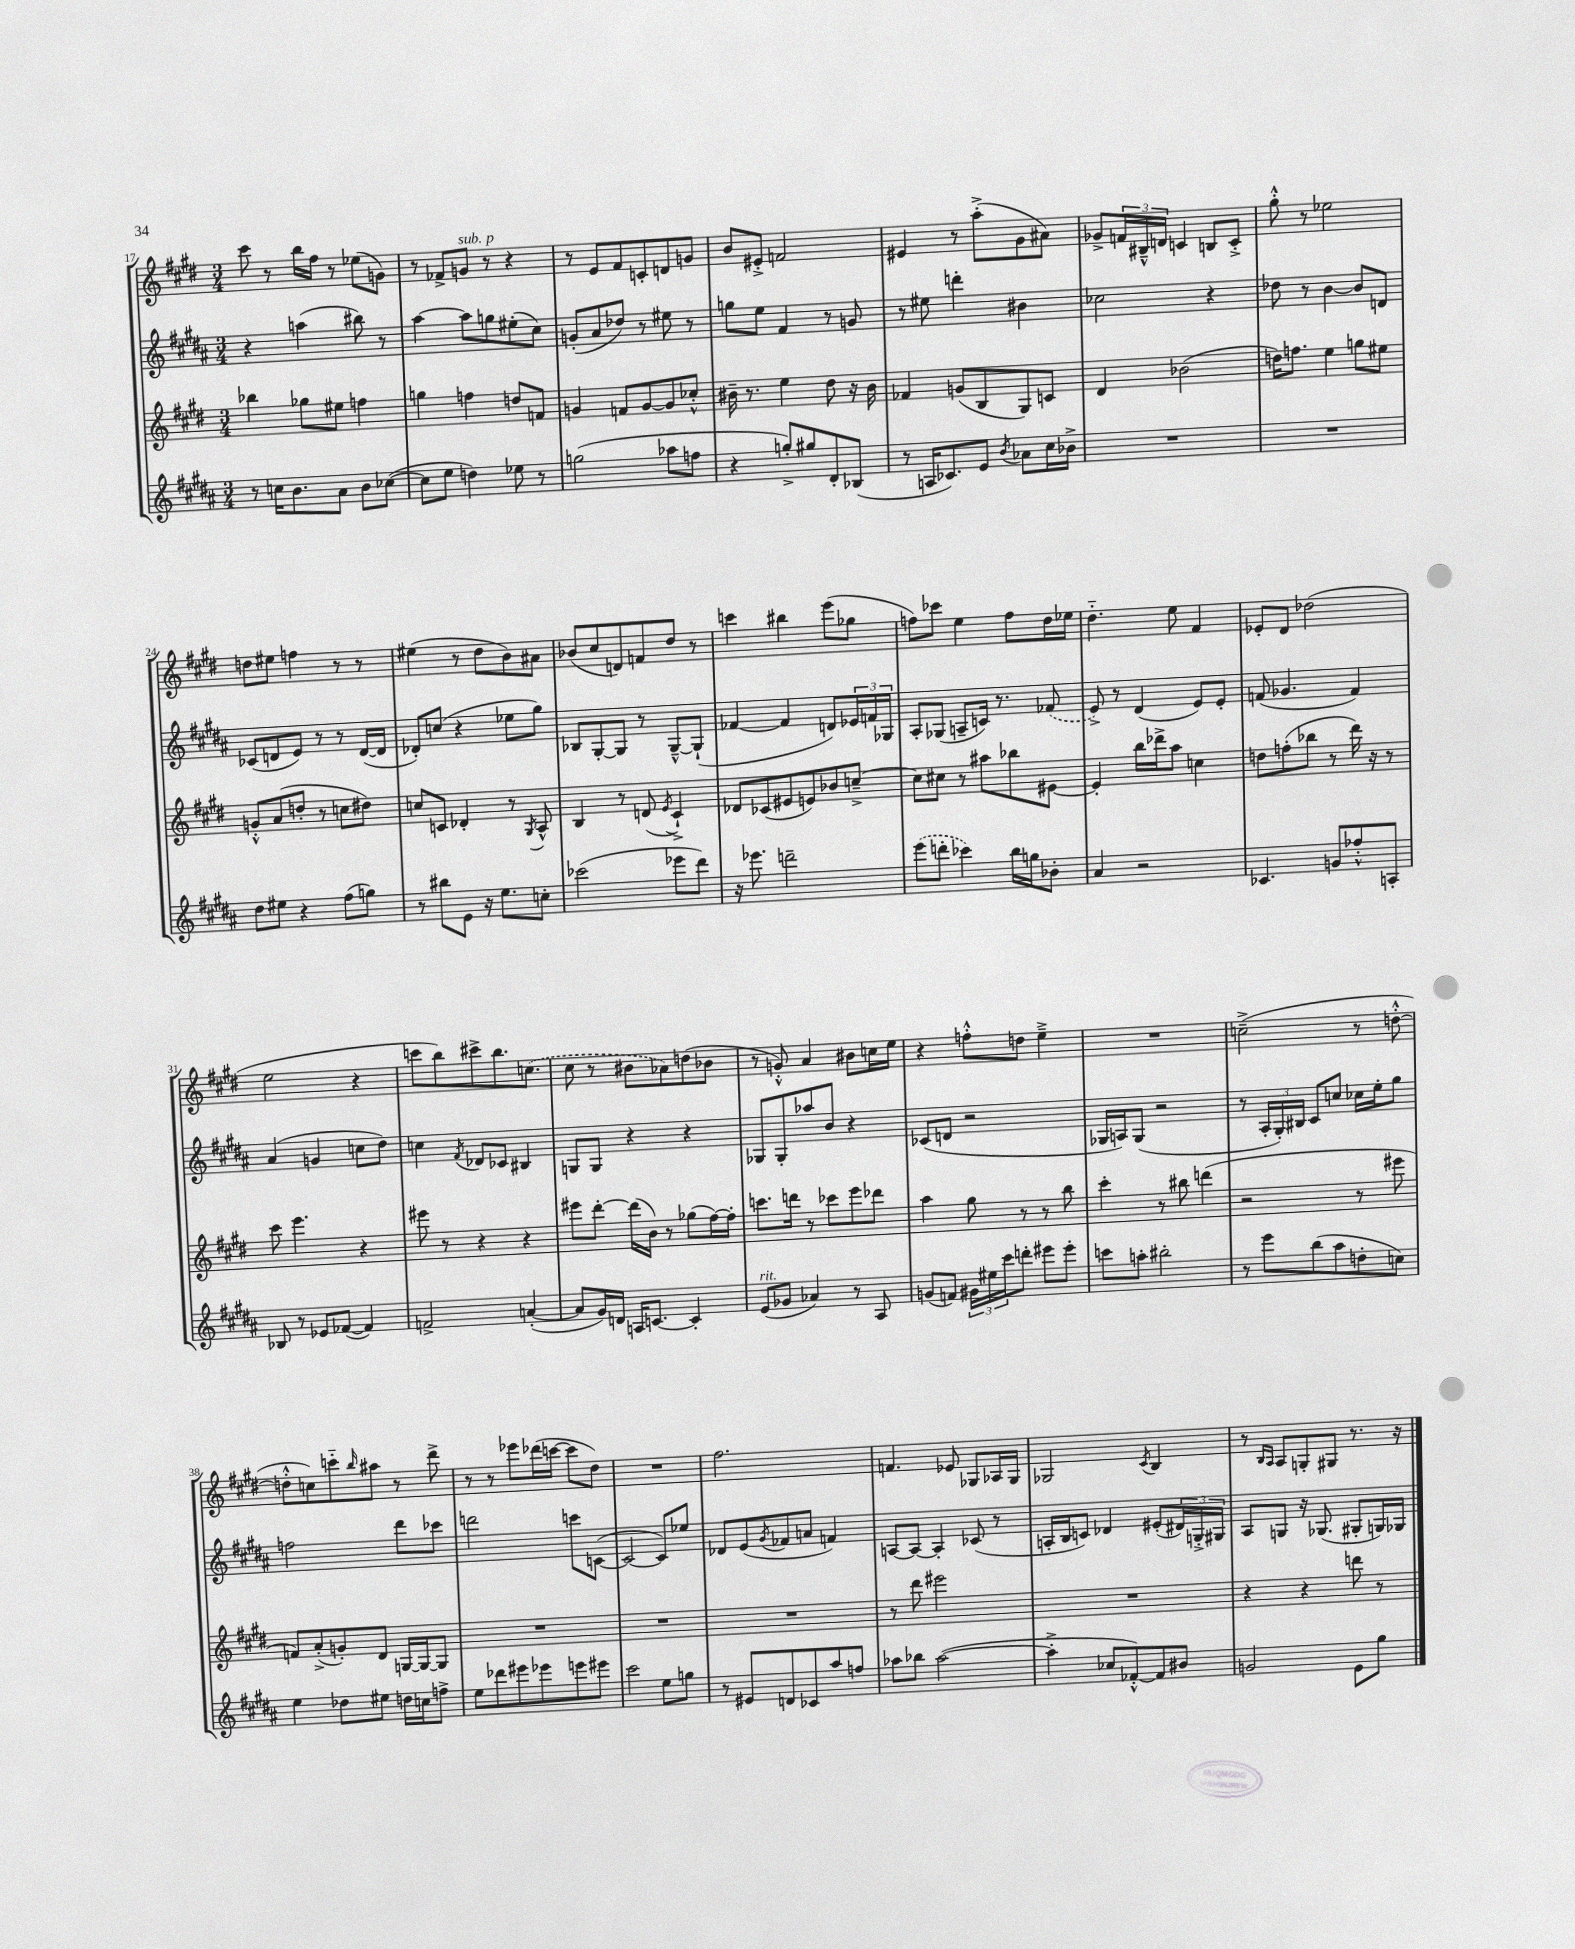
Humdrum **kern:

**kern	**kern	**kern	**kern
*staff4	*staff3	*staff2	*staff1
*clefG2	*clefG2	*clefG2	*clefG2
*k[f#c#g#d#a#]	*k[f#c#g#d#]	*k[f#c#g#d#a#]	*k[f#c#g#d#]
*M3/4	*M3/4	*M3/4	*M3/4
8r	4bb-\	4r	8ccc#\
16cc\LK	.	.	8r
8.b\	.	.	.
.	8gg-\L	(4aa\	16bb\LL
.	.	.	16ff#\JJ
8a#\J	8ee#\J	.	8r
8b\L	4ff\	8bb#\)	(8ee-\L
([8cc-\J	.	8r	8g\J)
=	=	=	=
8cc-\]L	4gg\	[4aa#\	8r
8ee\J	.	.	8f-^/L
4dd\)	4ff\	8aa#\]L	8g/J
.	.	8gg\	8r
8ee-\	8dd/L	(8ee#'\	4r
8r	8f/J	8cc#\J)	.
=	=	=	=
(2gg\	4g/	(8g'/L	8r
.	.	8a#/	8e/L
.	8f/L	8dd-/J)	8f#/
.	[8g/	8r	8c'/
8aa-\L	8g/]	8ee#\	8d/
8ff\J	8cc-'^^/J	8r	8g/J
=	=	=	=
4r	16b#~\	8gg\L	8b/L
.	8.r	.	.
.	.	8ee\J	8e#'^/J
8gg'^/L)	4ee\	4f#/	2f/
8gg#/	.	.	.
8d#'/	8dd#\	8r	.
(8B-/J	16r	8g/	.
.	16b#\	.	.
=	=	=	=
8r	4f-/	8r	4e#/
16A/LK	.	8ee#\	.
8.c-/)	.	.	.
.	(8g/L	4ddd'\	8r
8e/J	8B/	.	(8aa'^\L
8qb/	.	.	.
8a-\L	8G#/)	4b#\	8g#\
16cc#\L	8c/J	.	8a#\J)
16b-^\JJ	.	.	.
=	=	=	=
2.r	4d#/	2cc-\	8g-^/L
.	.	.	24f/L
.	.	.	24B#~^^/
.	.	.	24d/JJ
.	(2b-\	.	4c/
.	.	4r	8B/L
.	.	.	8c'^/J
=	=	=	=
2.r	16dd\LK)	8dd-\	8gg#'^^\
.	8.ff\J	.	.
.	.	8r	8r
.	4ee\	[4b\	2ee-\
.	8gg\L	8b/]L	.
.	8ee#\J	8d/J	.
=	=	=	=
8dd#\L	8g'^^/L	(8c-/L	8dd\L
8ee#\J	(8a/	8d/	8ee#\J
4r	8dd'/J	8e/J)	4ff\
.	8r	8r	.
(8ff#\L	8cc\L	8r	8r
8gg\J)	8dd#\J)	([16d/LL	8r
.	.	16d/]JJ	.
=	=	=	=
8r	8cc/L	8d-'/L)	(4ee#\
8bb#\L	8c/J	(8cc/J	.
8e\J	4d-'/	4r	8r
16r	.	.	8dd#\L
8.ee\L	.	.	.
.	8r	8ee-\L	8b\)
.	8qG#/	.	.
8cc'\J	8A^^/	8gg#\J)	8a#\J
=	=	=	=
(2ccc-\	4B/	8B-/L	(8b-/L
.	.	[8G#'/	8cc#/
.	8r	8G#/]J	8d/)
.	(8d/	8r	8f/
.	8qe/	.	.
8eee-\L	4c#`^/)	[8G#~^^/L	8dd#/J
8ddd#\J)	.	(8G#`/]J	8r
=	=	=	=
16r	8d-/L	[4f-/	4ccc\
8.eee-\	.	.	.
.	(8c-/	.	.
2ddd~\	8e#/	4f-/]	4bb#\
.	8e/)	.	.
.	8b-/	8d/L)	(8eee\L
.	[8cc~^/J	24e-/L	8gg-\J
.	.	24f/	.
.	.	24G-/JJ	.
=	=	=	=
(8eee\L	8cc\]L	8A#'/L	8ff\L)
8ddd'\J	8cc#\J	(8G-/J	8ccc-\J
4ccc-\)	8r	8A~/L	4ee\
.	8aa#\L	16c/Jk)	.
.	.	8.r	.
16bb\LL	8bb-\	.	8ff\L
16gg\J	.	.	.
8b-'\J	[8e#\J	(8f-/	16dd#\L
.	.	.	16ee-\JJ
=	=	=	=
4a#/	4e#'/]	8e^/)	4.dd#'~\
.	.	8r	.
2r	16bb\LL	(4d#/	.
.	16ddd-^\J	.	.
.	8aa\J	.	8ee\
.	4cc\	8e/L)	4f#/
.	.	8e'/J	.
=	=	=	=
4.c-/	8dd\L	(8f/	8e-'/L
.	(8ff'\	4.g-/	8d#/J
.	8bb-\J	.	(2dd-\
8g/L	8r	.	.
8ff-'^^/	16ddd#\)	4f/)	.
.	16r	.	.
8A'/J	8r	.	.
=	=	=	=
8B-/	8ccc#\	(4a#/	2ee\
8r	4.eee\	.	.
8e-/L	.	4g/	.
([8f-/J	.	.	.
4f-/])	4r	8cc\L	4r
.	.	8dd#\J)	.
=	=	=	=
2f^/	8eee#\	4cc\	8ccc\L
.	8r	.	8bb\)
.	.	8qf#/	.
.	4r	8d-/L	8ccc#^\
.	.	8c-/J	8.bb\
([4a'/	4r	4B#/	.
.	.	.	(8.cc\J
=	=	=	=
8a/]L	8eee#\L	8G/L	8cc#\
16g#/L)	[8ddd#'\J	8G/J	8r
16d/JJ	.	.	.
16A/LK	(16ddd#\]LL	4r	8b#\L
[8.c/J	16b\JJ)	.	.
.	8r	.	8a-\)
4c'/]	(8gg-\L	4r	(8dd\
.	[16ff#\L)	.	8b-\J
.	16ff#'\]JJ	.	.
=	=	=	=
(8e/L	8.ccc\L	8G-/L	8r
8g-/J	.	8G-'/	8g'^^/)
.	16ddd\Jk	.	.
4a-/)	8r	8aa-/	4a/
.	8ccc-\L	8b/J	.
8r	8eee\	4r	8b#\L
8A#/	8ddd-\J	.	16cc\L
.	.	.	16ee\JJ
=	=	=	=
(8g/L	4aa\	(8c-/L	4r
8f/J)	.	8d/J	.
24g#\LL	8gg#\	2r	8ff'^^\L
24ee#\	.	.	.
24ccc#\J	.	.	.
8ddd'\J	8r	.	8dd\J
8eee#\L	8r	.	4ee~^\
8eee#'\J	8bb\	.	.
=	=	=	=
8ccc\L	4ccc#'\	16G-/LL	2.r
.	.	16A/J)	.
8aa'\J	.	(8G-/J	.
2bb#'\	8r	2r	.
.	8bb#\	.	.
.	(4ddd\	.	.
=	=	=	=
8r	2r	8r	(2cc~^\
8eee\L	.	24A#'/LL	.
.	.	24G#'/)	.
.	.	24B#/JJ	.
(8bb\	.	8c#/L	.
8aa#\	.	8cc/J	.
8dd'\	8r	16cc-\LL	8r
.	.	16ee'\J	.
8cc\J)	8eee#\	8gg#\J	[8dd'^^\
=	=	=	=
4ee\	8f/L)	2ff\	8dd'^^\]L
.	(8a'^/	.	8cc\)
8dd-\L	8g'/)	.	8ccc'~\
.	.	.	16qqbb/
8ee#\J	8d#/J	.	8aa#\J
16dd\LL	[16G/LL	8ddd#\L	8r
16cc\J	16G/_J	.	.
8ff^\J	8G/]J	8ccc-\J	8ddd#^\
=	=	=	=
8ee\L	2.r	2ddd\	8r
8ddd-\	.	.	8r
8eee#\	.	.	8eee-\L
8eee-\	.	.	(16ddd-\L
.	.	.	[16ccc\JJ
8eee\	.	8ccc\L	8ccc\]L
8eee#\J	.	([8c\J	8dd#\J)
=	=	=	=
2ccc#\	2.r	2c/_	2.r
8ee\L	.	8c/]L)	.
8gg\J	.	8ee-/J	.
=	=	=	=
8r	2.r	8d-/L	2.ff#\
8e#/L	.	(8e/	.
.	.	8qg#/	.
8d/	.	8f-/	.
8c-/	.	8a/J	.
8aa#/	.	4f/)	.
8ff/J	.	.	.
=	=	=	=
8aa-\L	8r	[8A/L	4.f/
8bb-\J	8ddd#\	8A/_J	.
([2aa-\	2eee#\	4A'/]	.
.	.	.	8e-/
.	.	(8c-/	8G-/L
.	.	8r	16A-/L
.	.	.	16G-/JJ
=	=	=	=
4aa-'^\]	2.r	16A'/LL	2G-/
.	.	16B/J	.
.	.	8c/J)	.
8cc-/L	.	4d-/	.
[8f-'^^/)	.	.	.
.	.	.	8qc#/
8f-/]	.	(8e#'/L	4B/
8b#/J	.	24d#/L)	.
.	.	24G'^/	.
.	.	24G#/JJ	.
=	=	=	=
2g/	4r	8A#/L	8r
.	.	.	16qqB/LL
.	.	.	16qqA/JJ
.	.	8G/J	8A/L
.	4r	16r	8G'/
.	.	(8.G-/	.
.	.	.	8G#/J
8e\L	8ddd\	8G#'/L	8.r
8gg#\J	8r	16G/L)	.
.	.	16G-/JJ	16r
==	==	==	==
*-	*-	*-	*-
